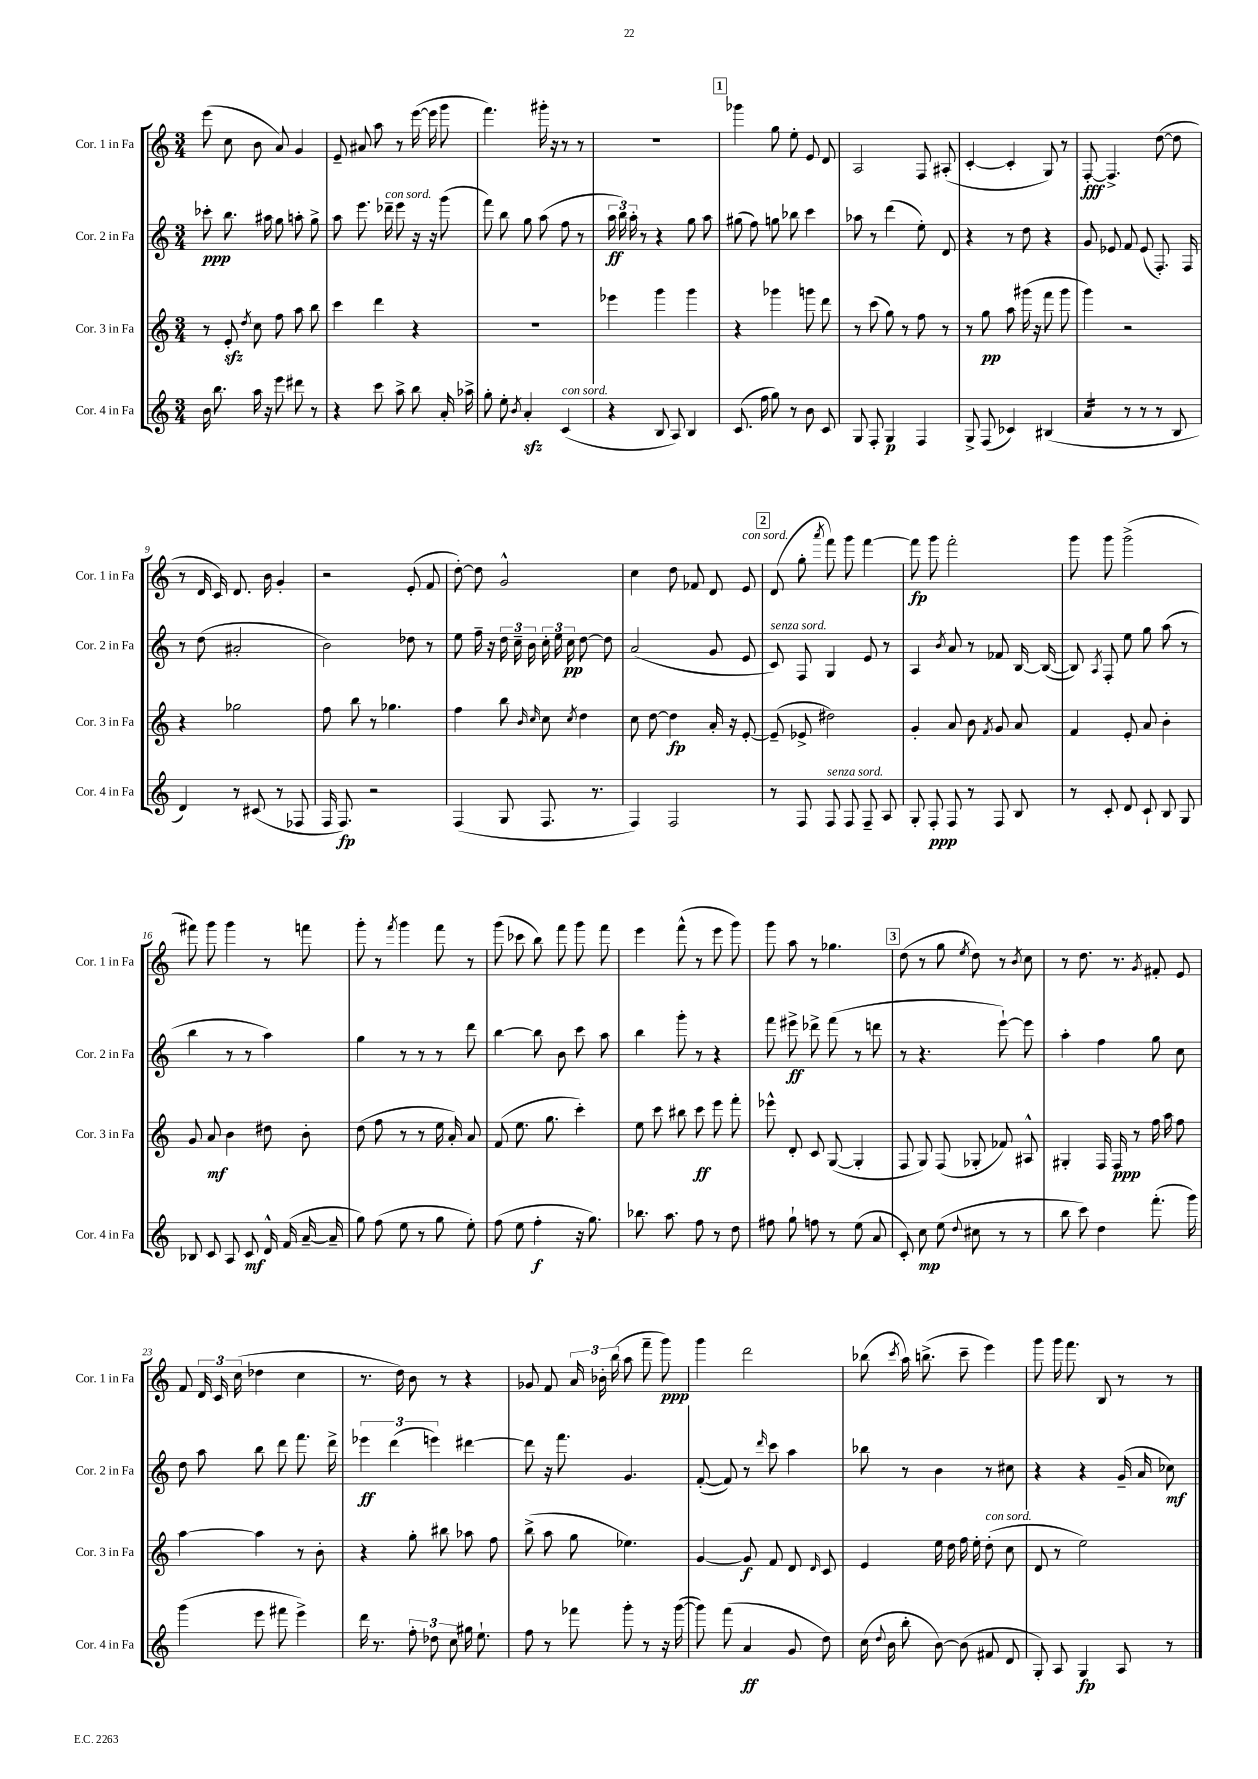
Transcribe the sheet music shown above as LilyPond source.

<<
\new StaffGroup <<
\new Staff = "s0" \with { instrumentName = "Cor. 1 in Fa" shortInstrumentName = "Cor. 1 in Fa" } {
    \clef treble \key c \major \numericTimeSignature \time 3/4
    \autoBeamOff e'''8( c''8 b'8 a'8) g'4 |
    e'8-- ais'8 a''8 r8 e'''16~( e'''16 g'''8 |
    f'''4.) gis'''16-. r16 r8 r8 |
    R2. |
    \mark \markup { \box "1" } ges'''4 g''8 e''8-. e'8 d'8 |
    a2 f8 ais8-.( |
    c'4~-. c'4-. g8) r8 |
    f8~-.\fff f4.-> d''8~( d''8 |
    r8 d'16 c'16) d'8. b'16 g'4-. |
    r2 e'8-.( f'8 |
    d''8~-.) d''8 g'2-^ |
    c''4 d''8 fes'8 d'8 e'8^\markup { \italic "con sord." } |
    \mark \markup { \box "2" } d'8( g''8-. \acciaccatura { a'''8 } f'''8) g'''8 f'''4~ |
    f'''8\fp g'''8 f'''2-. |
    g'''8 g'''8 g'''2->( |
    fis'''8) g'''8 g'''4 r8 f'''8 |
    g'''8-. r8 \acciaccatura { f'''8 } g'''4 f'''8 r8 |
    g'''8( ces'''8 b''8) f'''8 g'''8 f'''8 |
    e'''4 f'''8-^( r8 e'''8 g'''8) |
    g'''8 a''8 r8 ges''4. |
    \mark \markup { \box "3" } d''8( r8 g''8 \acciaccatura { e''8 } d''8) r8 \acciaccatura { b'8 } c''8 |
    r8 d''8. r8. \acciaccatura { g'8 } fis'8-. e'8 |
    f'8 \tuplet 3/2 { d'16 c'16 c''16( } des''4 c''4 |
    r8. d''16) b'8 r8 r4 |
    ges'8 f'8 \tuplet 3/2 { a'16 bes'16-. b''16( } a''8 f'''8-- g'''8\ppp) |
    g'''4 d'''2 |
    bes''8( \acciaccatura { c'''8 } a''16) b''8.->( c'''8-- e'''4) |
    g'''8 g'''16 f'''8. b8 r8 r8 \bar "|." |
}
\new Staff = "s1" \with { instrumentName = "Cor. 2 in Fa" shortInstrumentName = "Cor. 2 in Fa" } {
    \clef treble \key c \major \numericTimeSignature \time 3/4
    \autoBeamOff ces'''8-.\ppp b''8. ais''16 g''8 a''8-. g''8-> |
    a''8 e'''8. des'''16--^\markup { \italic "con sord." } e'''8 r16 r16 g'''8( |
    f'''8) b''8 g''8 a''8( f''8 r8 |
    \tuplet 3/2 { a''16\ff b''16) a''16-. } r8 r4 g''8 a''8 |
    \mark \markup { \box "1" } gis''8( f''8) g''8 bes''8 c'''4 |
    aes''8 r8 d'''4( e''8-.) d'8 |
    r4 r8 d''8 r4 |
    g'8 ees'8 f'8 ees'8( f8.-.) f16 |
    r8 d''8( ais'2-. |
    b'2) des''8 r8 |
    e''8 f''16-- r16 \tuplet 3/2 { d''16 c''16-- b'16 } \tuplet 3/2 { c''16-. e''16 c''16\pp } d''8~ d''8 |
    a'2( g'8 e'8 |
    \mark \markup { \box "2" } c'8^\markup { \italic "senza sord." }) f8 g4 e'8 r8 |
    a4 \acciaccatura { b'8 } a'8 r8 fes'8 b16~ b16~( |
    b8) \acciaccatura { a8 } f8-. e''8 g''8 a''8( r8 |
    b''4 r8 r8 a''4) |
    g''4 r8 r8 r8 d'''8 |
    b''4~ b''8 b'8 c'''8 a''8 |
    b''4 g'''8-. r8 r4 |
    f'''8 eis'''8->\ff des'''8-> f'''8( r8 d'''8 |
    \mark \markup { \box "3" } r8 r4. e'''8~-!) e'''8 |
    a''4-. f''4 g''8 c''8 |
    d''8 a''8 b''8 d'''8 f'''8. d'''16-> |
    \tuplet 3/2 { ees'''4\ff d'''4( e'''4) } dis'''4~ |
    dis'''8 r16 f'''8. g'4. |
    f'8~-.( f'8) r8 \grace { d'''16 } c'''8 a''4 |
    bes''8 r8 b'4 r8 cis''8 |
    r4 r4 g'16--( a'16 ces''8\mf) \bar "|." |
}
\new Staff = "s2" \with { instrumentName = "Cor. 3 in Fa" shortInstrumentName = "Cor. 3 in Fa" } {
    \clef treble \key c \major \numericTimeSignature \time 3/4
    \autoBeamOff r8 e'8-.\sfz \acciaccatura { d''8 } c''8 f''8 a''8 b''8 |
    c'''4 d'''4 r4 |
    R2. |
    ees'''4 g'''4 g'''4 |
    \mark \markup { \box "1" } r4 ges'''4 g'''8 d'''8 |
    r8 c'''8( g''8) r8 f''8 r8 |
    r8 g''8\pp a''8 gis'''16( r16 f'''8 gis'''8 |
    g'''4) r2 |
    r4 ges''2 |
    f''8 b''8 r8 ges''4. |
    f''4 b''8 \grace { b'16 c''16 } c''8 \acciaccatura { c''8 } d''4 |
    c''8 d''8~ d''4\fp a'16-. r16 e'8~-. |
    \mark \markup { \box "2" } e'8--( ees'8-> dis''2) |
    g'4-. a'8 b'8 \acciaccatura { f'8 } g'8 a'8 |
    f'4 e'8-. a'8 b'4-. |
    g'8 a'8\mf b'4 dis''8 b'8-. |
    d''8( f''8 r8 r8 e''16 a'16-.) a'8 |
    f'8( e''8. g''8. c'''4-.) |
    e''8 c'''8 bis''8 c'''8\ff e'''8 f'''8-. |
    ees'''8-^ d'8-. c'8 g8~( g4-. |
    \mark \markup { \box "3" } f8 g8) f8( ges8-. fes'8) ais8-^ |
    gis4-. f16 f16\ppp r8 f''16 a''16 f''8 |
    a''4~ a''4 r8 b'8-. |
    r4 g''8-. bis''8 aes''8 f''8 |
    b''8->( a''8 g''8 ees''4.) |
    g'4~ g'8\f f'8 d'8 \grace { d'16 } c'8 |
    e'4 e''16 d''16 f''16 e''16-. d''8-.^\markup { \italic "con sord." }( c''8 |
    d'8 r8 e''2) \bar "|." |
}
\new Staff = "s3" \with { instrumentName = "Cor. 4 in Fa" shortInstrumentName = "Cor. 4 in Fa" } {
    \clef treble \key c \major \numericTimeSignature \time 3/4
    \autoBeamOff b'16 b''8. a''16 r16 e'''8 dis'''8 r8 |
    r4 c'''8 a''8-> b''8 a'16-. aes''16-> |
    g''8-. e''8-. \acciaccatura { b'8 } a'4-.\sfz c'4^\markup { \italic "con sord." }( |
    r4 b8 a8) b4 |
    \mark \markup { \box "1" } c'8.( f''16 g''8) r8 b'8 c'8 |
    g8 f8-. g4\p f4 |
    g8-> f8( ces'4) bis4( |
    a'4:16 r8 r8 r8 b8 |
    d'4) r8 cis'8( r8 fes8 |
    f16 f8.\fp) r2 |
    f4( g8 f8. r8. |
    f4) f2 |
    \mark \markup { \box "2" } r8 f8 f8^\markup { \italic "senza sord." } f8 f8-- a8 |
    g8-. f8-.\ppp f8 r8 f8 b8 |
    r8 c'8-. d'8 c'8-! b8 g8 |
    bes8 c'8 a8 c'8\mf d'16-^ f'16( a'16~-- a'16-- |
    g''8) f''8( e''8 r8 g''8 e''8-.) |
    f''8( e''8 f''4-.\f r16 g''8.) |
    bes''8. a''8. f''8 r8 d''8 |
    fis''8 g''8-! f''8 r8 e''8( a'8 |
    \mark \markup { \box "3" } c'8-.) c''8\mp e''8( \appoggiatura { d''8 } cis''8 r8 r8 |
    b''8 c'''8) d''4 f'''8.-.( g'''16) |
    g'''4( e'''8 fis'''8 e'''4->) |
    d'''16 r8. \tuplet 3/2 { f''8-. des''8 c''8 } gis''16 e''8.-! |
    f''8 r8 fes'''8 g'''8-. r8 r16 g'''16~( |
    g'''8) f'''8( a'4\ff g'8 d''8) |
    c''16( \appoggiatura { d''8 } b'16 b''8-. b'8~) b'8( fis'8 d'8 |
    g8-.) a8 g4\fp a8 r8 \bar "|." |
}
>>
>>
